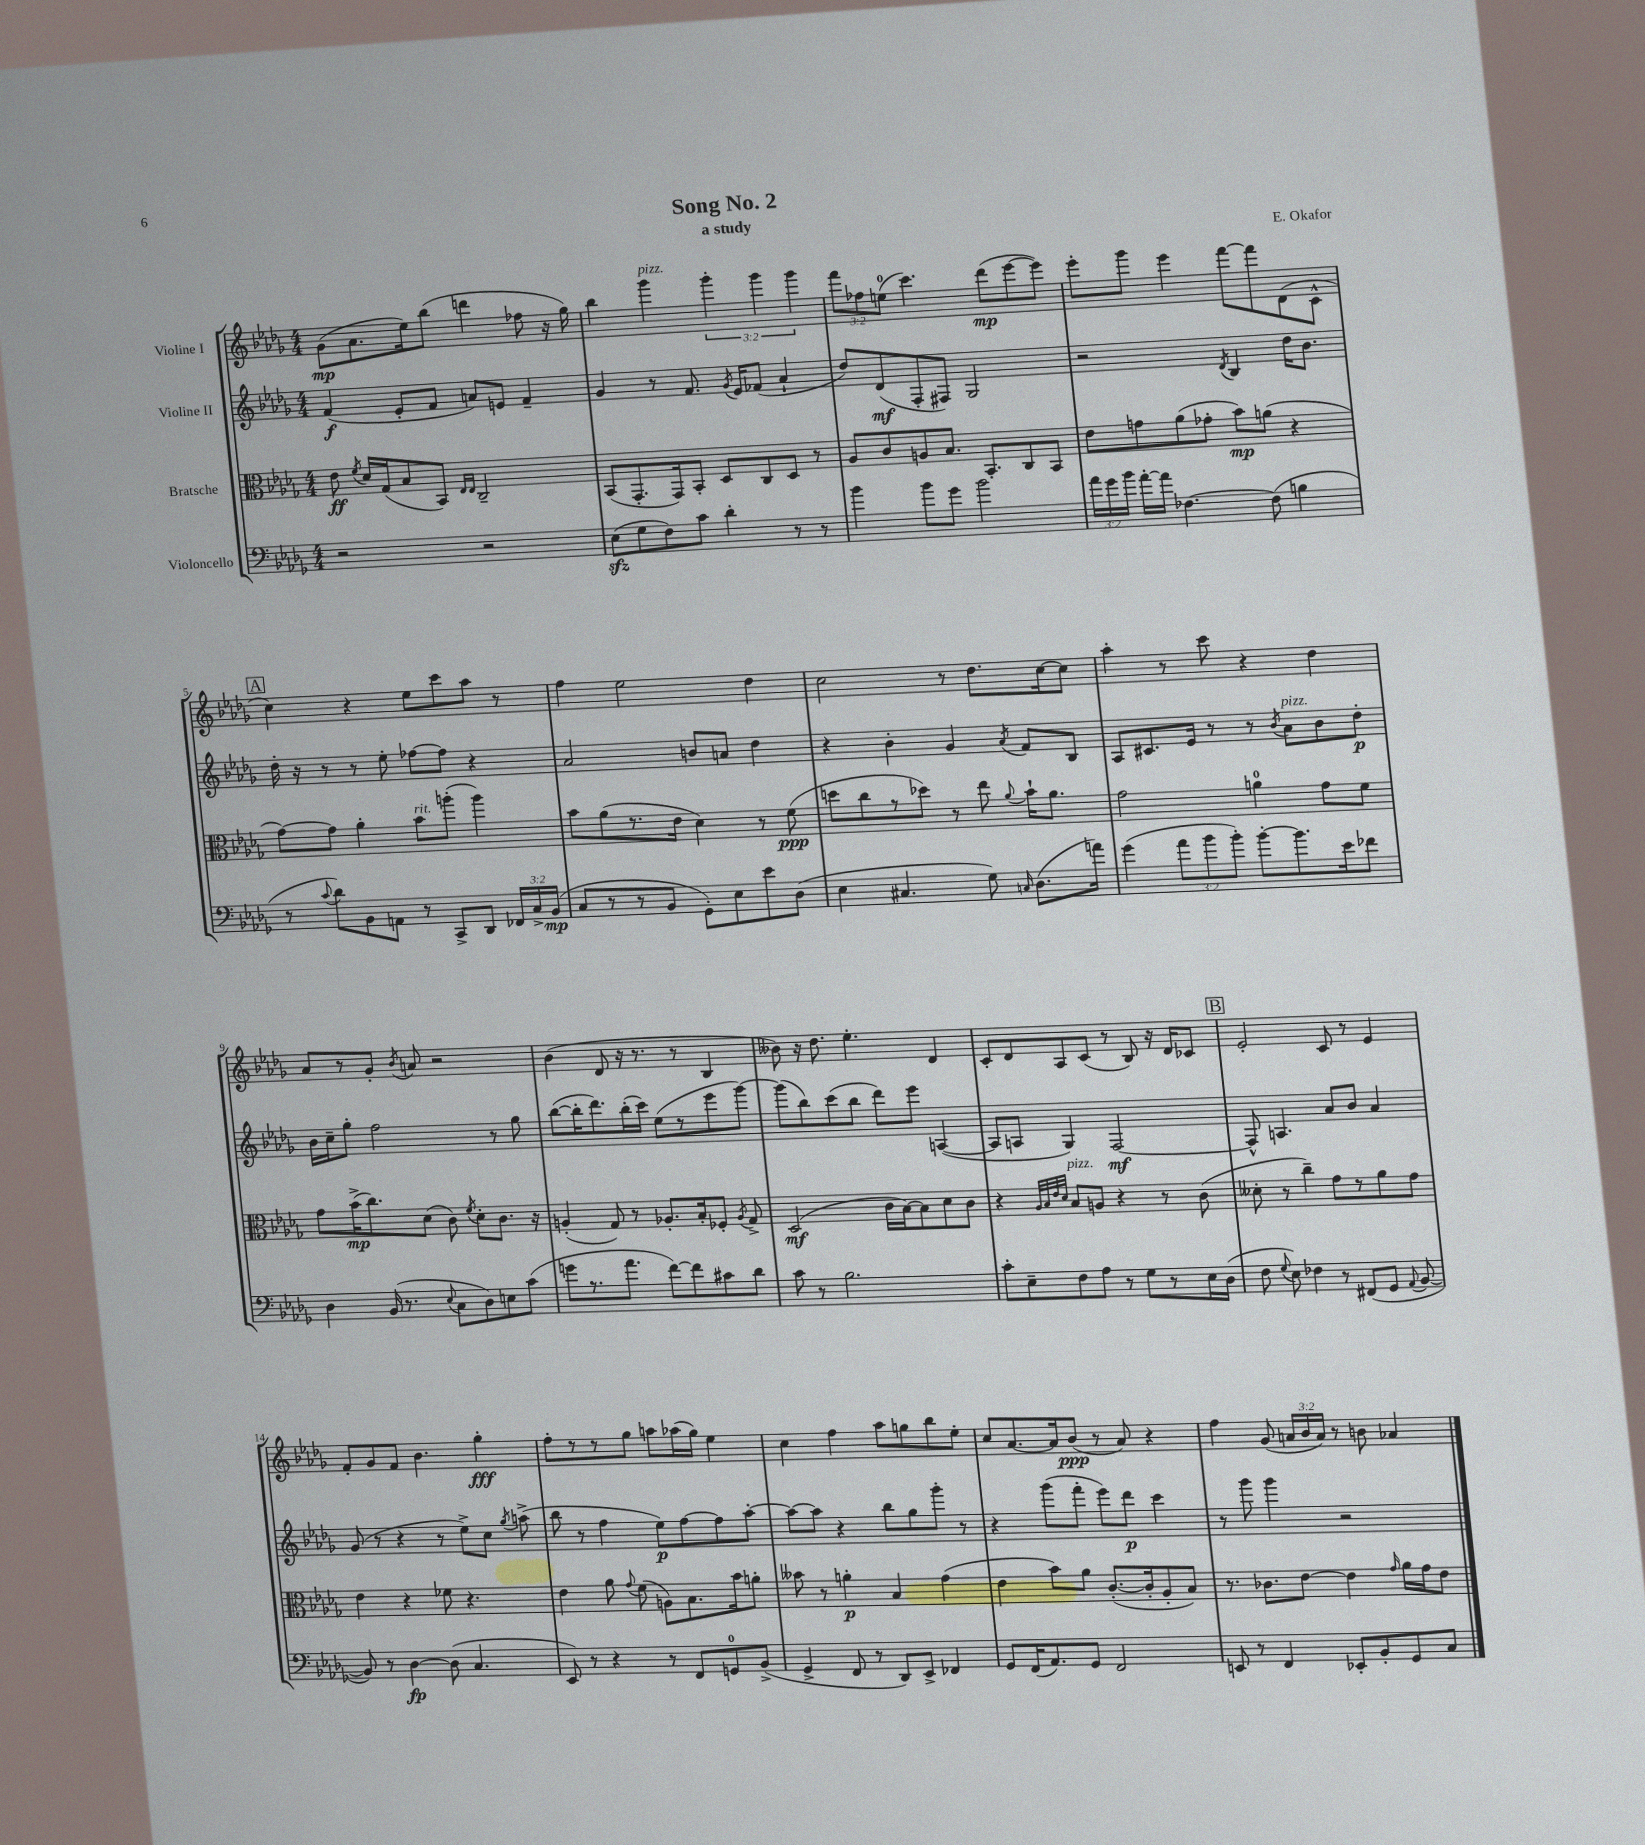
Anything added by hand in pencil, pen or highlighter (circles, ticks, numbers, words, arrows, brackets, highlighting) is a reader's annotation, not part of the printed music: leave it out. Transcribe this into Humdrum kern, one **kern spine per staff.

**kern	**dynam	**kern	**dynam	**kern	**dynam	**kern	**dynam
*part4	*part4	*part3	*part3	*part2	*part2	*part1	*part1
*staff4	*staff4	*staff3	*staff3	*staff2	*staff2	*staff1	*staff1
*I"Violoncello	*	*I"Bratsche	*	*I"Violine II	*	*I"Violine I	*
*clefF4	*	*clefC3	*	*clefG2	*	*clefG2	*
*k[b-e-a-d-g-]	*	*k[b-e-a-d-g-]	*	*k[b-e-a-d-g-]	*	*k[b-e-a-d-g-]	*
*M4/4	*	*M4/4	*	*M4/4	*	*M4/4	*
=1	=1	=1	=1	=1	=1	=1	=1
2r	.	8e-\	ff	(4f/	f	(8g-\L	mp
.	.	8qf/	.	.	.	.	.
.	.	16d-/LL	.	.	.	8.a-\	.
.	.	(16G-/J	.	.	.	.	.
.	.	8B-/	.	8e-'/L	.	.	.
.	.	.	.	.	.	16ee-\k)	.
.	.	8BB-/J)	.	8f/J	.	(8bb-\J	.
.	.	16qqE-/LL	.	.	.	.	.
.	.	16qqE-/JJ	.	.	.	.	.
2r	.	2C~/	.	8an/L)	.	4dddn\	.
.	.	.	.	8en/J	.	.	.
.	.	.	.	4f~/	.	8ff-X\	.
.	.	.	.	.	.	16r	.
.	.	.	.	.	.	16gg-\)	.
=2	=2	=2	=2	=2	=2	=2	=2
(8E-zz\L	.	(8BB-/L	.	4g-/	.	4bb-\	.
8G-\	.	8.GG-'/	.	.	.	.	.
!	!	!	!	!	!	!LO:TX:a:i:t=pizz.	!
8F\)	.	.	.	8r	.	4ggg-\	.
.	.	16GG-/k)	.	.	.	.	.
8c\J	.	8BB-'/J	.	8.f/	.	.	.
4d-'\	.	8D-/L	.	.	.	6ggg-'\	.
.	.	.	.	8qg-/	.	.	.
.	.	.	.	16e-/KL	.	.	.
.	.	8C/	.	(8f-X/J	.	.	.
.	.	.	.	.	.	6ggg-\	.
8r	.	8D-/J	.	4a-`/	.	.	.
.	.	.	.	.	.	6ggg-\	.
8r	.	8r	.	.	.	.	.
=3	=3	=3	=3	=3	=3	=3	=3
4b-\	.	8A-/L	.	8dd-/L)	.	12fff\L	.
.	.	.	.	.	.	12ff-X\	.
.	.	8c/	.	(8d-/	mf	.	.
.	.	.	.	.	.	(12een\J	.
8b-\L	.	8An/	.	8F'/	.	4.ccc\)	.
8g-\J	.	8.B-/J	.	8F#X/J)	.	.	.
2b-\	.	.	.	2G-/	.	.	.
.	.	8.BB-'/L	.	.	.	.	.
.	.	.	.	.	.	(8ddd-\L	mp
.	.	8C/	.	.	.	[8eee-\	.
.	.	8BB-/J	.	.	.	8eee-\J])	.
=4	=4	=4	=4	=4	=4	=4	=4
24a-\LL	.	8e-\L	.	2r	.	8eee-'\L	.
24g-\	.	.	.	.	.	.	.
24b-\JJ	.	.	.	.	.	.	.
[16a-'\LL	.	8gn\	.	.	.	8ggg-\J	.
16a-\JJ]	.	.	.	.	.	.	.
[4.F-X\	.	(8a-\	.	.	.	4eee-\	.
.	.	8g-X'\J	.	.	.	.	.
.	.	.	.	8qd-/	.	.	.
.	.	8b-\L)	mp	4B-/	.	[8fff\L	.
(8F-\]	.	(8an\J	.	.	.	8fff\]	.
4Bn\	.	4r	.	16dd-\KL	.	(8d-\	.
.	.	.	.	8.b-\J	.	.	.
.	.	.	.	.	.	8c^^\J	.
!!LO:LB:g=z
!!LO:REH:place=s1:t=A
=5	=5	=5	=5	=5	=5	=5	=5
8r	.	[8g-\L)	.	16dd-'\	.	4cc\)	.
.	.	.	.	16r	.	.	.
8qqc/	.	.	.	.	.	.	.
8d-\L)	.	8g-\J]	.	8r	.	.	.
8BB-\	.	4a-'\	.	8r	.	4r	.
8AAn\J	.	.	.	8ee-'\	.	.	.
!	!	!LO:TX:a:i:t=rit.	!	!	!	!	!
8r	.	8b-\L	.	[8ff-X\L	.	8ee-\L	.
8CC^/L	.	(8aan'\J	.	8ff-\J]	.	8ccc\	.
8DD-/J	.	4aa\)	.	4r	.	8aa-\J	.
24FF-X/LL	.	.	.	.	.	8r	.
24C^/	.	.	.	.	.	.	.
(24BB-/JJ	mp	.	.	.	.	.	.
=6	=6	=6	=6	=6	=6	=6	=6
8C/L	.	8b-\L	.	2a-/	.	4ff\	.
8r	.	(8a-\	.	.	.	.	.
8r	.	8.r	.	.	.	2ee-\	.
8BB-/J	.	.	.	.	.	.	.
.	.	16e-\Jk	.	.	.	.	.
8GG-'\L)	.	4d-\)	.	8bn/L	.	.	.
8E-\	.	.	.	8an/J	.	.	.
8e-\	.	8r	.	4dd-\	.	4dd-\	.
(8D-\J	.	(8f\	ppp	.	.	.	.
=7	=7	=7	=7	=7	=7	=7	=7
4E-\	.	8ddn\L	.	4r	.	2cc\	.
.	.	8cc\	.	.	.	.	.
4.C#X/	.	8r	.	4b-'\	.	.	.
.	.	8dd-X\J)	.	.	.	.	.
.	.	8r	.	4g-/	.	8r	.
8G-\)	.	8ee-\	.	.	.	8.dd-\L	.
16qqCn/	.	8qqa-/	.	8qa-/	.	.	.
(8.D-\L	.	16b-`\KL	.	8f/L	.	.	.
.	.	8.a-\J	.	.	.	[16cc\k	.
.	.	.	.	8B-/J	.	8cc\J]	.
16an\Jk)	.	.	.	.	.	.	.
=8	=8	=8	=8	=8	=8	=8	=8
(4g-\	.	2g-\	.	8A-/L	.	4aa-'\	.
.	.	.	.	8.c#X/	.	.	.
12a-\L	.	.	.	.	.	8r	.
.	.	.	.	16e-/Jk	.	.	.
12b-\	.	.	.	.	.	.	.
.	.	.	.	8r	.	8ccc\	.
12b-'\J)	.	.	.	.	.	.	.
[8b-'\L	.	4an\	.	8r	.	4r	.
.	.	.	.	8qb-/	.	.	.
!	!	!	!	!LO:TX:a:i:t=pizz.	!	!	!
8.b-\]	.	.	.	8a-\L	.	.	.
.	.	8g-\L	.	8b-\	.	4dd-\	.
16e-\k	.	.	.	.	.	.	.
8f-X\J	.	8f\J	.	8dd-'\J	p	.	.
!!LO:LB:g=z
=9	=9	=9	=9	=9	=9	=9	=9
4D-\	.	8g-\L	.	16b-\LL	.	8a-/L	.
.	.	.	.	16cc~\J	.	.	.
.	.	(16b-^\K	mp	8gg-'\J	.	8r	.
.	.	8.cc\)	.	.	.	.	.
(16BB-/	.	.	.	2ff\	.	8g-'/J	.
8.r	.	.	.	.	.	.	.
.	.	.	.	.	.	8qb-/	.
.	.	(8d-\J	.	.	.	8an/	.
8qqE-/	.	.	.	.	.	.	.
8C\L	.	8c\)	.	.	.	2r	.
.	.	8qf/	.	.	.	.	.
8D-\)	.	8d-'\L	.	.	.	.	.
8En\	.	8.c\J	.	8r	.	.	.
(8c\J	.	.	.	8gg-\	.	.	.
.	.	16r	.	.	.	.	.
=10	=10	=10	=10	=10	=10	=10	=10
8gn\L	.	(4An'/	.	([8bb-\L	.	(4b-\	.
8.r	.	.	.	16bb-'\K]	.	.	.
.	.	.	.	8.ddd-\)	.	.	.
.	.	8G-/)	.	.	.	8d-/	.
8.a-\J	.	.	.	.	.	.	.
.	.	8r	.	(16bb-'\L	.	16r	.
.	.	.	.	16ccc\JJ)	.	8.r	.
[8f\L)	.	8.A-X'/L	.	(8ee-\L	.	.	.
8f\]	.	.	.	8r	.	8r	.
.	.	16B-'/k	.	.	.	.	.
8c#X\	.	8F-X'/J	.	8eee-\	.	4B-/	.
.	.	8qA-/	.	.	.	.	.
8d-\J	.	8G-^/	.	[8ggg-\J)	.	.	.
=11	=11	=11	=11	=11	=11	=11	=11
8c\	.	(2D-/	mf	(8ggg-\L]	.	8b--X\)	.
8r	.	.	.	8bb-\)	.	16r	.
.	.	.	.	.	.	8.dd-\	.
2.B-\	.	.	.	(8ccc\	.	.	.
.	.	.	.	8bb-\J	.	4.ee-'\	.
.	.	16c\LL	.	8ddd-\L)	.	.	.
.	.	[16B-\J)	.	.	.	.	.
.	.	8B-\]	.	8eee-\J	.	.	.
.	.	8d-\	.	([4An/	.	4d-/	.
.	.	8c\J	.	.	.	.	.
=12	=12	=12	=12	=12	=12	=12	=12
8c'\L	.	4r	.	8A/L]	.	8c'/L	.
8E-~\	.	.	.	8An/J	.	8d-/	.
.	.	32qqA-/LLL	.	.	.	.	.
.	.	32qqB-/	.	.	.	.	.
.	.	32qqe-/	.	.	.	.	.
.	.	32qqd-/JJJ	.	.	.	.	.
!	!	!LO:TX:a:i:t=pizz.	!	!	!	!	!
8F\	.	8B-/L	.	4G-/)	.	8A-/	.
8A-\J	.	8An/J	.	.	.	(8c/J	.
8r	.	4r	.	[2F/	mf	8r	.
8G-\L	.	.	.	.	.	8B-/)	.
8r	.	8r	.	.	.	16r	.
.	.	.	.	.	.	16d-/KL	.
16E-\L	.	(8c\	.	.	.	8c-X/J	.
(16D-\JJ	.	.	.	.	.	.	.
!!LO:REH:place=s1:t=B
=13	=13	=13	=13	=13	=13	=13	=13
8F\	.	8d--X'\	.	8F^^/]	.	2e-'/	.
8qqG-/	.	.	.	.	.	.	.
8E-\)	.	8r	.	4.An/	.	.	.
4F-X\	.	4cc~\)	.	.	.	.	.
8r	.	8g-\L	.	8a-/L	.	8c/	.
(8FF#X/L	.	8r	.	8b-/J	.	8r	.
8GG-/J	.	8a-\	.	4a-/	.	4e-/	.
8qqAA-/	.	.	.	.	.	.	.
[8BB-/	.	8g-\J	.	.	.	.	.
!!LO:LB:g=z
=14	=14	=14	=14	=14	=14	=14	=14
8BB-/])	.	4e-\	.	(8g-/	.	8f'/L	.
8r	.	.	.	8r	.	8g-/	.
[4D-\	fp	4r	.	4r	.	8f/J	.
.	.	.	.	.	.	4.b-\	.
(8D-\]	.	8f-X\	.	8r	.	.	.
4.C/	.	4.r	.	8ee-^\L)	.	.	.
.	.	.	.	8cc\J	.	4gg-'\	fff
.	.	.	.	8qgg-/	.	.	.
.	.	.	.	(8aan^\	.	.	.
=15	=15	=15	=15	=15	=15	=15	=15
8EE-/)	.	4e-\	.	8bb-\	.	8ff'\L	.
8r	.	.	.	8r	.	8r	.
4r	.	8a-\	.	4ff\	.	8r	.
.	.	8qqg-/	.	.	.	.	.
.	.	(8f\	.	.	.	8gg-\J	.
8r	.	8An\L)	.	8ee-\L)	p	8aan\L	.
8FF/L	.	8.B-\	.	[8ff\	.	(16aa-X\L	.
.	.	.	.	.	.	16gg-\JJ)	.
8GGn/	.	.	.	8ff\]	.	4ee-\	.
.	.	16b-\k	.	.	.	.	.
(8BB-^/J	.	8an'\J	.	[8aa-'\J	.	.	.
=16	=16	=16	=16	=16	=16	=16	=16
4GG-^/	.	8b--X\	.	8aa-\L_	.	4cc\	.
.	.	8r	.	8aa-\J]	.	.	.
8FF/	.	4an'\	p	4r	.	4ff\	.
8r	.	.	.	.	.	.	.
8DD-/L)	.	4B-/	.	8bb-\L	.	8aa-\L	.
8EE-^/J	.	.	.	8gg-\	.	8ggn\	.
4FF-X/	.	(4g-\	.	8ggg-'\J	.	8bb-\	.
.	.	.	.	8r	.	8ee-'\J	.
=17	=17	=17	=17	=17	=17	=17	=17
8GG-/L	.	4e-\	.	4r	.	8cc/L	.
(16FF/K	.	.	.	.	.	[8.a-/	.
8.AA-/)	.	.	.	.	.	.	.
.	.	8b-\L)	.	(8ggg-\L	.	.	.
.	.	.	.	.	.	16a-/k]	.
8GG-/J	.	8a-\J	.	8fff'\J	.	(8b-/J	ppp
2FF/	.	([8.c'/L	.	8eee-\L)	.	8r	.
.	.	.	.	8ddd-\J	p	8a-/)	.
.	.	16c'/k]	.	.	.	.	.
.	.	8A-'/	.	4ccc\	.	4r	.
.	.	8B-/J)	.	.	.	.	.
=18	=18	=18	=18	=18	=18	=18	=18
8EEn/	.	8.r	.	8r	.	4ff\	.
8r	.	.	.	8ggg-\	.	.	.
.	.	8.c-X\L	.	.	.	.	.
4FF/	.	.	.	4ggg-\	.	(8g-/	.
.	.	[8e-\J	.	.	.	24an/LL	.
.	.	.	.	.	.	24b-/	.
.	.	.	.	.	.	24a/JJ)	.
8EE-X'/L	.	4e-\]	.	2r	.	8r	.
8BB-'/	.	.	.	.	.	8bn\	.
.	.	16qqg-/	.	.	.	.	.
8GG-/	.	16a-\LL	.	.	.	4a-X/	.
.	.	16g-\J	.	.	.	.	.
8C/J	.	8e-\J	.	.	.	.	.
==	==	==	==	==	==	==	==
*-	*-	*-	*-	*-	*-	*-	*-
